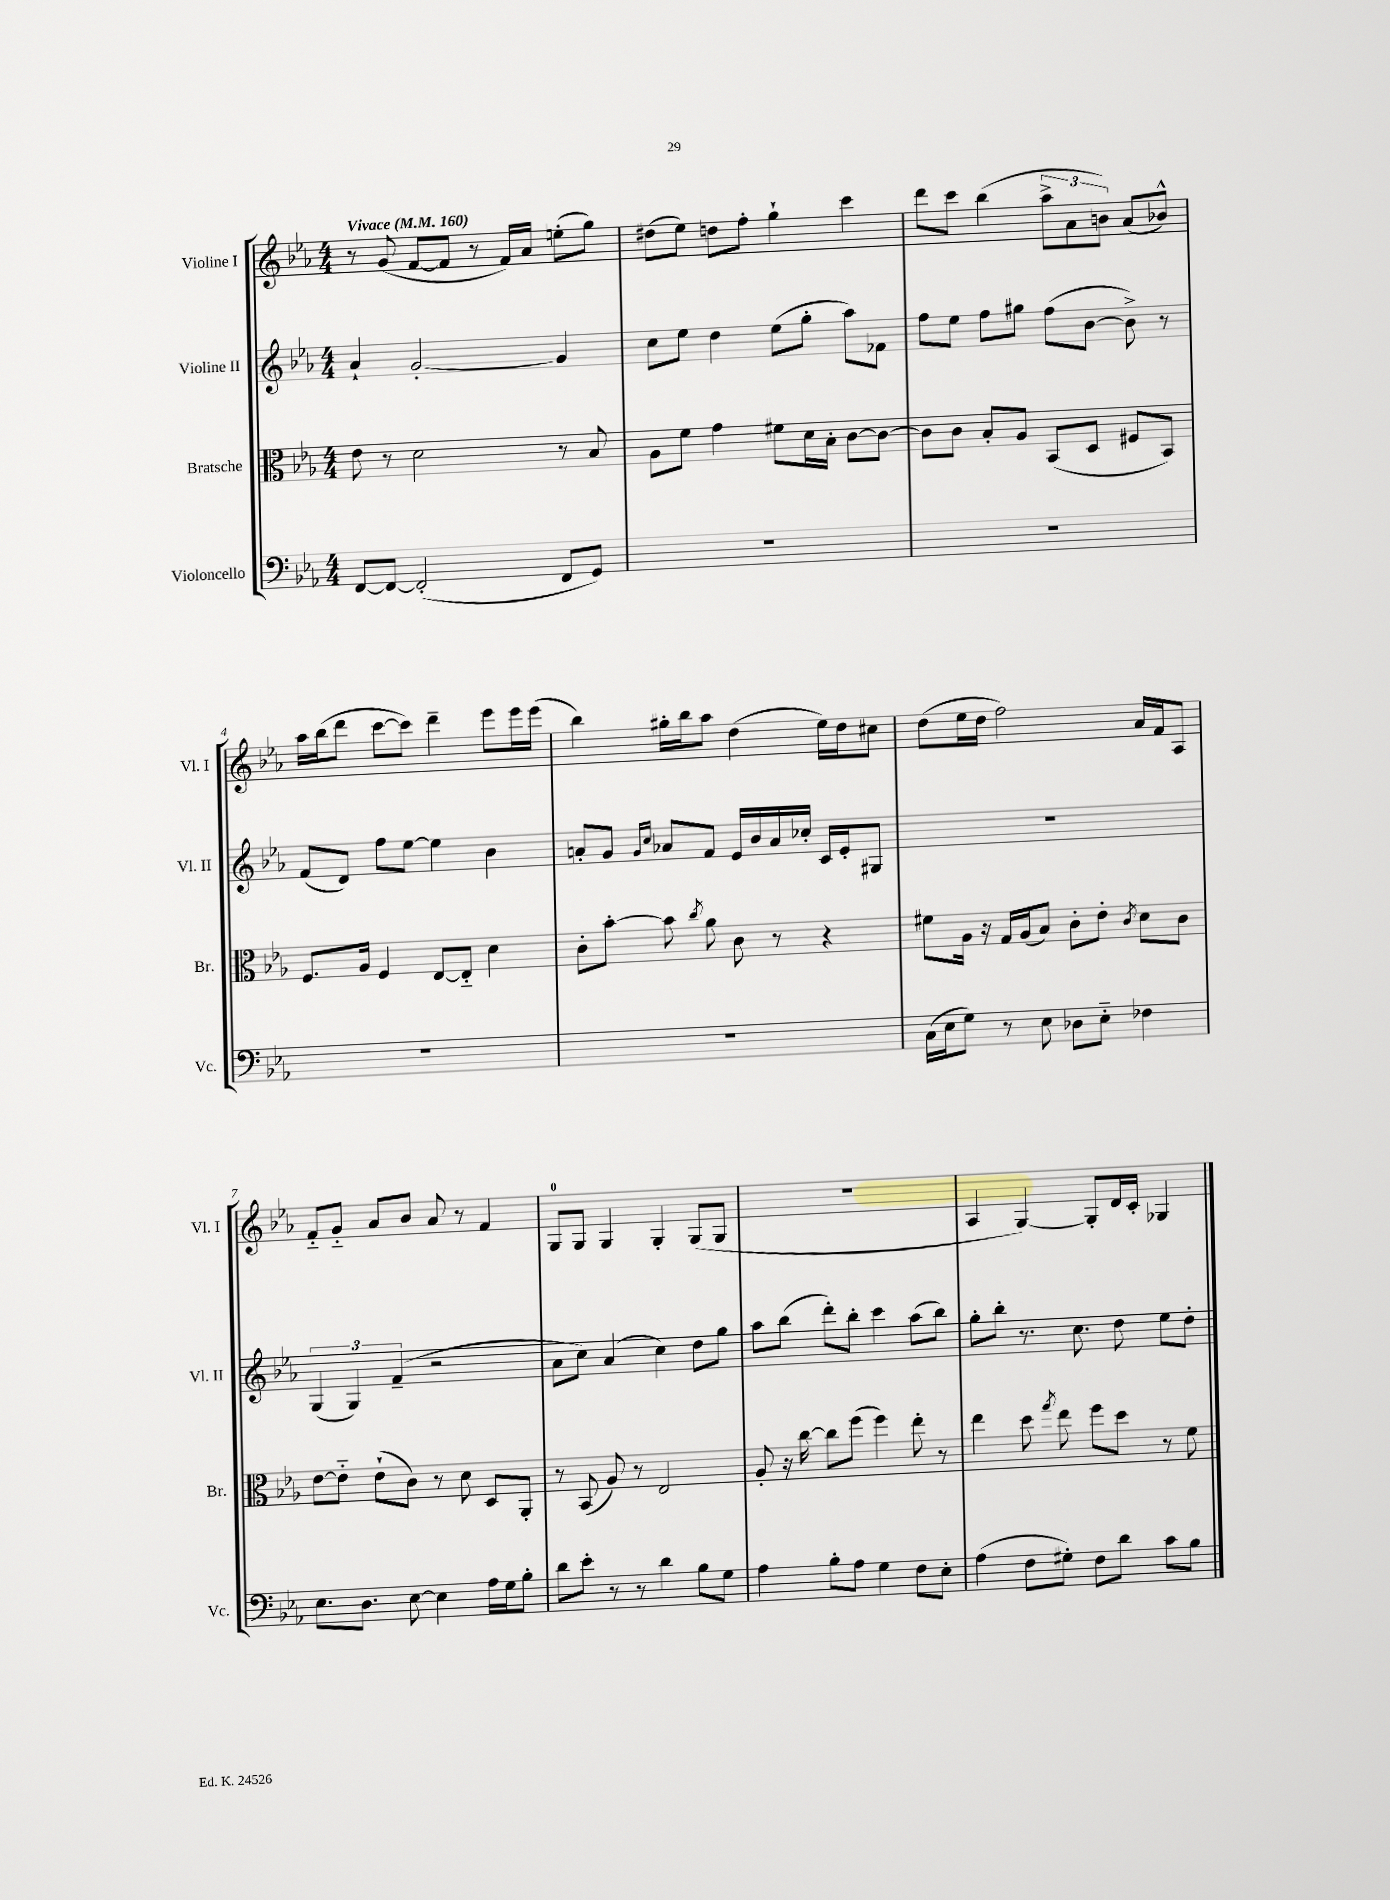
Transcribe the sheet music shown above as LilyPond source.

<<
\new StaffGroup <<
\new Staff = "s0" \with { instrumentName = "Violine I" shortInstrumentName = "Vl. I" } {
    \clef treble \key ees \major \numericTimeSignature \time 4/4 \tempo "Vivace" 4 = 160
    \autoBeamOff r8 g'8( f'8[~ f'8] r8 f'16[) aes'16] e''8[-.( g''8]) |
    dis''8[( ees''8]) d''8[ f''8]-. g''4-! c'''4 |
    d'''8[ c'''8] bes''4( \tuplet 3/2 { aes''8[-> aes'8 b'8]) } aes'8[( bes'8]-^) |
    aes''16[ bes''16( d'''8] c'''8[~ c'''8]) d'''4-- ees'''8[ ees'''16 ees'''16]( |
    bes''4) gis''16[-. bes''16 aes''8] d''4( ees''16[) d''16 cis''8] |
    d''8[( ees''16 d''16] f''2) aes'16[ f'16 aes8] |
    f'8[-_ g'8]-_ aes'8[ bes'8] aes'8 r8 f'4 |
    g8[-0 g8] g4 g4-. g8[( g8] |
    R1 |
    aes4 g4~) g8[-. d'16 c'16]-. ges4 \bar "|." |
}
\new Staff = "s1" \with { instrumentName = "Violine II" shortInstrumentName = "Vl. II" } {
    \clef treble \key ees \major \numericTimeSignature \time 4/4
    \autoBeamOff aes'4-! g'2~-. g'4 |
    c''8[ ees''8] d''4 ees''8[( g''8]-. aes''8[) fes'8] |
    f''8[ ees''8] f''8[ gis''8] f''8[( bes'8]~ bes'8->) r8 |
    f'8[( d'8]) f''8[ ees''8]~ ees''4 bes'4 |
    a'8[-. g'8] \grace { g'16[ c''16] } aes'8[ f'8] ees'16[ bes'16 aes'16 ces''16]-. c'16[ ees'16-. gis8] |
    R1 |
    \tuplet 3/2 { g4( g4) f'4--( } r2 |
    aes'8[ c''8]) aes'4( c''4) d''8[ g''8] |
    aes''8[ bes''8]( d'''8[-.) bes''8]-. c'''4 aes''8[( bes''8]) |
    g''8[-. bes''8]-. r8. c''8. d''8 ees''8[ d''8]-. \bar "|." |
}
\new Staff = "s2" \with { instrumentName = "Bratsche" shortInstrumentName = "Br." } {
    \clef alto \key ees \major \numericTimeSignature \time 4/4
    \autoBeamOff ees'8 r8 d'2 r8 bes8 |
    aes8[ f'8] g'4 fis'8[ d'16 bes16]-. c'8[~ c'8]~ |
    c'8[ c'8] bes8[-. aes8] bes,8[( d8] fis8[ bes,8]) |
    f8.[ aes16] f4 ees8[~ ees8]-_ d'4 |
    c'8[-. bes'8]~-. bes'8 \acciaccatura { c''8 } aes'8 c'8 r8 r4 |
    fis'8[ aes16] r16 g16[ aes16( bes8]) c'8[-. ees'8]-. \acciaccatura { c'8 } d'8[ c'8] |
    ees'8[~ ees'8]-_ ees'8[-!( c'8]) r8 d'8 d8[ aes,8]-. |
    r8 bes,8( aes8) r8 ees2 |
    aes8-. r16 c''16~ c''8[ f''8]( f''4) ees''8-. r8 |
    ees''4 d''8 \acciaccatura { g''8 } ees''8 f''8[ d''8] r8 f'8 \bar "|." |
}
\new Staff = "s3" \with { instrumentName = "Violoncello" shortInstrumentName = "Vc." } {
    \clef bass \key ees \major \numericTimeSignature \time 4/4
    \autoBeamOff f,8[~ f,8]~ f,2-.( f,8[ g,8]) |
    R1 |
    R1 |
    R1 |
    R1 |
    c16[( ees16 g8]) r8 ees8 des8[ ees8]-_ fes4 |
    ees8.[ d8.] ees8~ ees4 aes16[ g16 bes8]-. |
    d'8[ ees'8]-. r8 r8 d'4 bes8[ g8] |
    aes4 bes8[-. aes8] g4 f8[ ees8]-. |
    aes4( f8[ gis8]-.) f8[ d'8] c'8[ bes8] \bar "|." |
}
>>
>>
